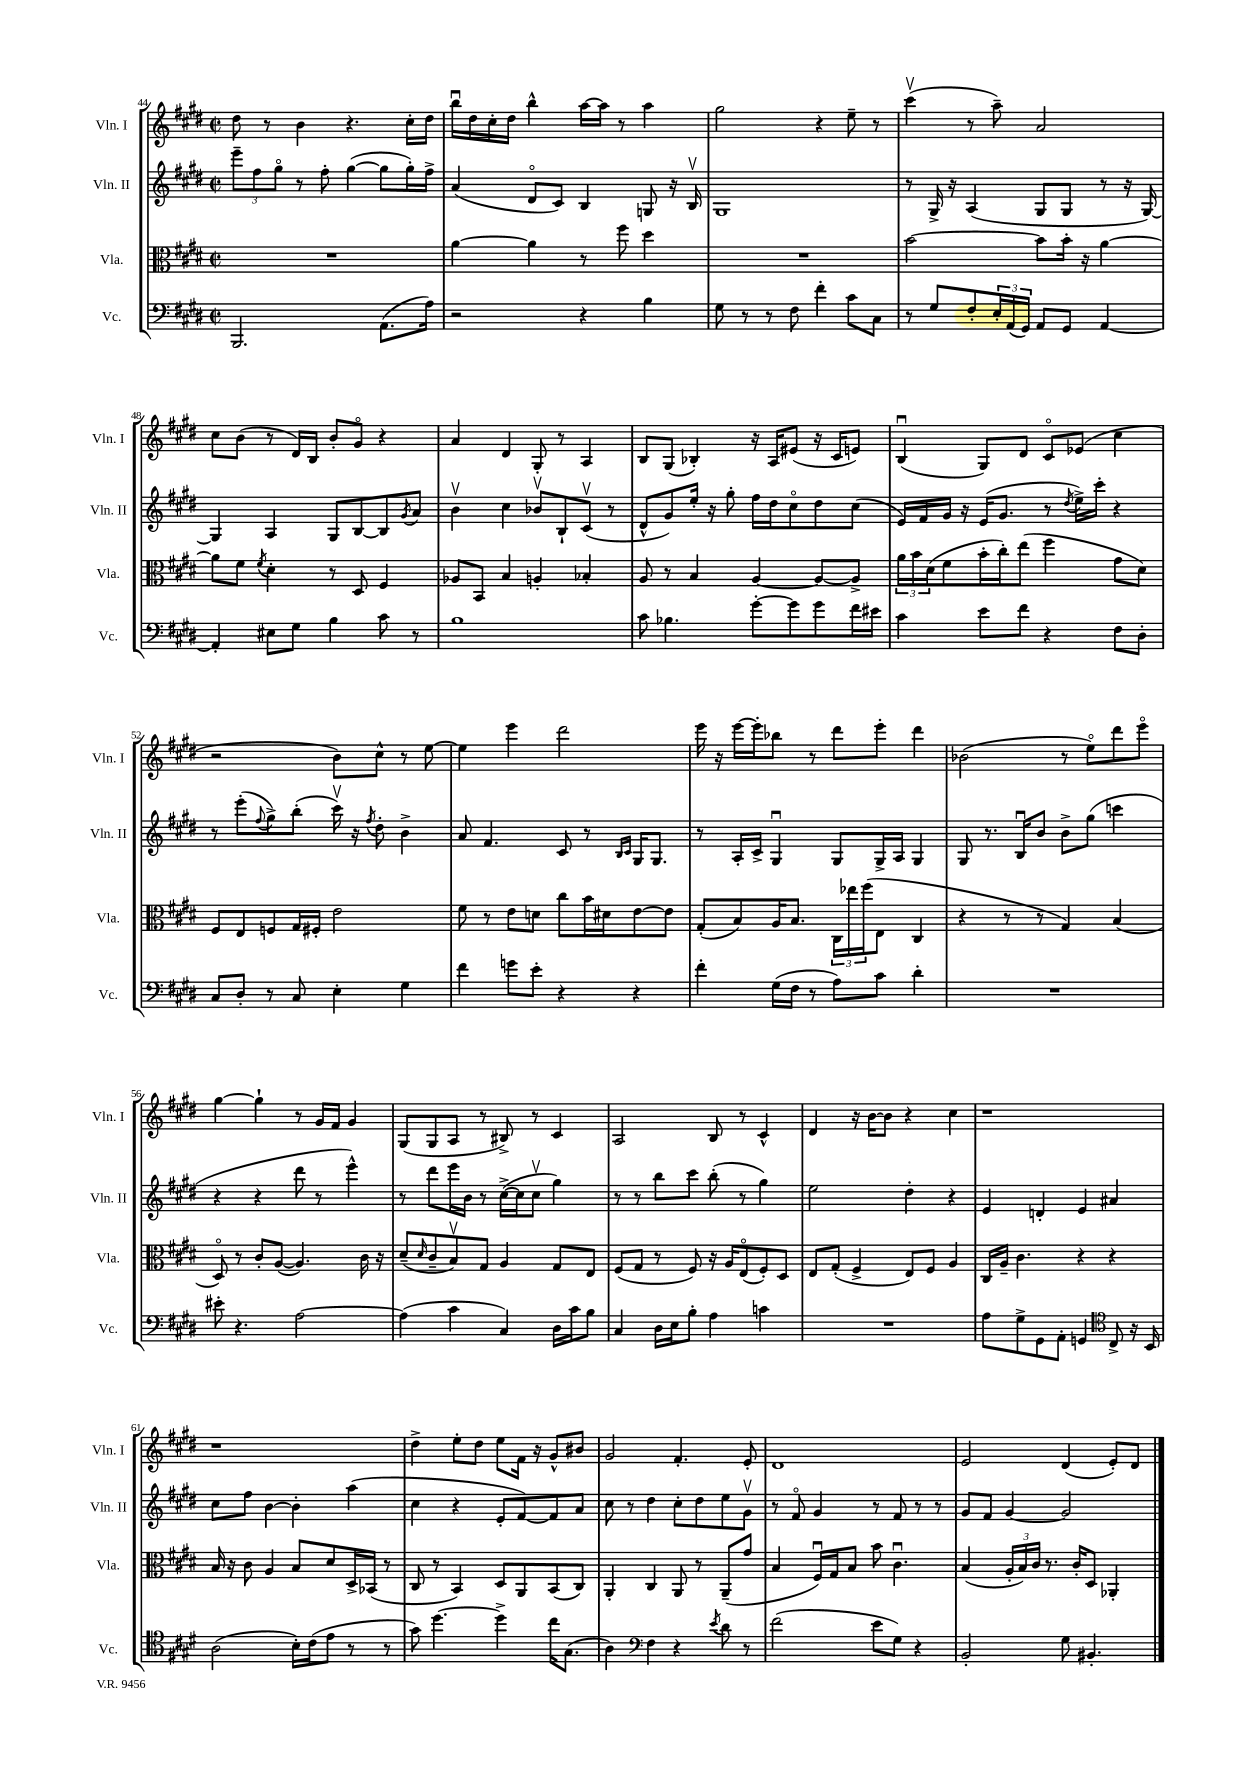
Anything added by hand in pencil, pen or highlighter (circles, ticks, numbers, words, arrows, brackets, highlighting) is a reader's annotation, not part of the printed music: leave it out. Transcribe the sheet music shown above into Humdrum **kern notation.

**kern	**kern	**kern	**kern
*part4	*part3	*part2	*part1
*staff4	*staff3	*staff2	*staff1
*I"Vc.	*I"Vla.	*I"Vln. II	*I"Vln. I
*I'Vc.	*I'Vla.	*I'Vln. II	*I'Vln. I
*clefF4	*clefC3	*clefG2	*clefG2
*k[f#c#g#d#]	*k[f#c#g#d#]	*k[f#c#g#d#]	*k[f#c#g#d#]
*M2/2	*M2/2	*M2/2	*M2/2
*met(c|)	*met(c|)	*met(c|)	*met(c|)
=44	=44	=44	=44
2.BBB/	1r	12eee~\L	8dd#\
.	.	12ff#\	.
.	.	.	8r
.	.	12gg#\J	.
.	.	8r	4b\
.	.	8ff#'\	.
.	.	([4gg#\	4.r
(8.AA\L	.	8gg#\L]	.
.	.	16gg#'\L)	16cc#'\LL
16A\Jk)	.	16ff#^\JJ	16dd#\JJ
=45	=45	=45	=45
2r	[4a\	(4a/	16bbu\LL
.	.	.	16dd#\
.	.	.	16cc#'\
.	.	.	16dd#\JJ
.	4a\]	8d#/L	4bb^^\
.	.	8c#/J)	.
4r	8r	4B/	[16aa\LL
.	.	.	16aa\JJ]
.	8ff#\	.	8r
4B\	4dd#\	8Gn/	4aa\
.	.	16r	.
.	.	16Bv/	.
=46	=46	=46	=46
8G#\	1r	1G#	2gg#\
8r	.	.	.
8r	.	.	.
8F#\	.	.	.
4f#'\	.	.	4r
8c#\L	.	.	8ee~\
8C#\J	.	.	8r
=47	=47	=47	=47
8r	[2b\	8r	(4ccc#v\
8G#/L	.	16G#^/	.
.	.	16r	.
8F#'/	.	(4A/	8r
24E'/L	.	.	8aa~\)
(24AA/	.	.	.
24GG#/JJ)	.	.	.
8AA/L	8b\L]	8G#/L	2a/
8GG#/J	16b'\Jk	8G#/J	.
.	16r	.	.
[4AA/	[4a\	8r	.
.	.	16r	.
.	.	[16G#/)	.
!!LO:LB:g=z
=48	=48	=48	=48
4AA'/]	8a\L]	4G#/]	8cc#\L
.	8f#\J	.	(8b\J
.	8qf#/	.	.
8E#X\L	4d#'\	4A/	8r
8G#\J	.	.	16d#/LL)
.	.	.	16B/JJ
4B\	8r	8G#/L	8b'/L
.	8D#/	[8B/	8g#/J
8c#\	4F#/	8B/]	4r
.	.	8qg#/	.
8r	.	8a/J	.
=49	=49	=49	=49
1B	8A-X/L	4bv\	4a/
.	8BB/J	.	.
.	4B/	4cc#\	4d#/
.	4An'/	8b-Xv/L	8G#'/
.	.	8B`/	8r
.	4B-X'/	(8c#v/J	4A/
.	.	8r	.
=50	=50	=50	=50
8c#\	8A/	8d#^^/L	8B/L
4.B-X\	8r	8g#/)	(8G#/J
.	4B/	16ee'/Jk	4B-X'/)
.	.	16r	.
.	.	8gg#'\	.
[8g#'\L	[4A/	16ff#\LL	16r
.	.	16dd#\J	16A/KL
8g#\]	.	8cc#\	(8e#X/J
8g#\	8A/L_	8dd#\	16r
.	.	.	16c#/KL
16f#\L	8A^/J]	(8cc#\J	8en/J)
16e#X\JJ	.	.	.
=51	=51	=51	=51
4c#\	24a\LL	16e/LL)	(4Bu/
.	24b\	.	.
.	.	16f#/	.
.	(24d#\J	.	.
.	8f#\	16g#/JJ	.
.	.	16r	.
8e\L	16b'\L	(16e/KL	8G#/L)
.	16cc#'\J)	8.g#/J	.
8f#\J	(8ee\J	.	8d#/J
4r	4ff#\	8r	8c#/L
.	.	8qdd#/	.
.	.	16ee^\LL)	(8e-X/J
.	.	16ccc#'\JJ	.
8F#\L	8g#\L	4r	4cc#\
8D#'\J	8d#\J)	.	.
!!LO:LB:g=z
=52	=52	=52	=52
8C#/L	8F#/L	8r	2r
8D#'/J	8E/	(8eee'\L	.
.	.	8qqff#/	.
8r	8Fn/	8gg#^\)	.
8C#/	16G#/L	(8bb'\J	.
.	16F#X'/JJ	.	.
4E'\	2e\	16ccc#v\)	8b\L)
.	.	16r	.
.	.	8qff#/	.
.	.	8dd#'\	8cc#^^\J
4G#\	.	4b^\	8r
.	.	.	[8ee\
=53	=53	=53	=53
4f#\	8f#\	8a/	4ee\]
.	8r	4.f#/	.
8gn\L	8e\L	.	4eee\
8e'\J	8dn\J	.	.
4r	8cc#\L	8c#/	2ddd#\
.	16b\L	8r	.
.	16d#X\J	.	.
.	.	16qqB/LL	.
.	.	16qqc#/JJ	.
4r	[8e\	16G#/KL	.
.	.	8.G#/J	.
.	8e\J]	.	.
=54	=54	=54	=54
4f#'\	(8G#'/L	8r	16eee\
.	.	.	16r
.	8B/)	16A'/LL	[16eee\LL
.	.	16c#^/JJ	16eee'\J]
(16G#\LL	16A/K	4G#u/	8bb-X\J
16F#\JJ	8.B/J	.	.
8r	.	.	8r
8A\L)	24C#\LL	8G#/L	8ddd#\L
.	24ee-X\	.	.
.	(24ff#\J	.	.
8c#\J	8E\J	16G#^/L	8eee'\J
.	.	16A/JJ	.
4d#'\	4C#/	4G#/	4ddd#\
=55	=55	=55	=55
1r	4r	8G#/	(2b-X\
.	.	8.r	.
.	8r	.	.
.	.	16Bu/KL	.
.	8r	8b/J	.
.	4G#/)	8b^\L	8r
.	.	(8gg#\J	8ee\L)
.	(4B/	4cccn\	8ddd#\
.	.	.	8eee\J
!!LO:LB:g=z
=56	=56	=56	=56
8e#X'\	8D#/)	4r	[4gg#\
4.r	8r	.	.
.	8c#'/L	4r	4gg#`\]
.	([8A/J	.	.
[2A\	4.A/])	8ddd#\	8r
.	.	8r	16g#/LL
.	.	.	16f#/JJ
.	.	4eee^^\)	4g#/
.	16c#\	.	.
.	16r	.	.
=57	=57	=57	=57
(4A\]	(8d#~/L	8r	(8G#/L
.	16qqd#/	.	.
.	8c#~/	8ddd#\L	8G#/
4c#\	8Bv/)	16eee\L	8A/J
.	.	16b\JJ	.
.	8G#/J	8r	8r
4C#/)	4A/	([16cc#^\LL	8B#X^/)
.	.	16cc#\J]	.
.	.	8cc#v\J	8r
16D#\LL	8G#/L	4gg#\)	4c#/
16c#\J	.	.	.
8B\J	8E/J	.	.
=58	=58	=58	=58
4C#/	(8F#/L	8r	2A/
.	8G#/J	8r	.
16D#\LL	8r	8bb\L	.
16E\J	.	.	.
8B'\J	8F#/)	8ccc#\J	.
4A\	16r	(8bb'\	8B/
.	16A/KL	.	.
.	(8E/	8r	8r
4cn\	8F#'/)	4gg#\)	4c#^^/
.	8D#/J	.	.
=59	=59	=59	=59
1r	8E/L	2ee\	4d#/
.	(8G#'/J	.	.
.	4F#^/	.	16r
.	.	.	[16b\KL
.	.	.	8b\J]
.	8E/L)	4dd#'\	4r
.	8F#/J	.	.
.	4A/	4r	4cc#\
=60	=60	=60	=60
8A\L	16C#/LL	4e/	1r
.	16A~/JJ	.	.
8G#^\	4.c#\	.	.
8GG#\	.	4dn'/	.
8AA'\J	.	.	.
4GGn/	4r	4e/	.
*clefC4	*	*	*
8C#^/	4r	4a#X/	.
16r	.	.	.
16BB/	.	.	.
!!LO:LB:g=z
=61	=61	=61	=61
(2A\	16B/	8cc#\L	1r
.	16r	.	.
.	8c#\	8ff#\J	.
.	4A/	[4b\	.
16B'\LL)	8B/L	4b'\]	.
(16c#\J	.	.	.
8e\J	8d#/	.	.
8r	16D#^/L	(4aa\	.
.	(16BB-X/JJ	.	.
8r	8r	.	.
=62	=62	=62	=62
8g#\)	8C#/	4cc#\	4dd#^\
[4.dd#\	8r	.	.
.	4BB/)	4r	8ee'\L
.	.	.	8dd#\J
4dd#^\]	8D#/L	8e'/L	8ee\L
.	8AA/	[8f#/)	16f#\Jk
.	.	.	16r
16cc#\KL	(8BB/	8f#/]	8g#^^/L
(8.G#\J	.	.	.
.	8C#/J)	8a/J	8b#X/J
=63	=63	=63	=63
4A\)	4AA'/	8cc#\	2g#/
.	.	8r	.
*clefF4	*	*	*
4F#\	4C#/	4dd#\	.
4r	8AA/	8cc#'\L	4.f#'/
.	8r	8dd#\	.
8qe/	.	.	.
8d#\	(8AA~/L	8ee\	.
8r	8g#/J	8g#v\J	8e'/
=64	=64	=64	=64
(2f#\	4B/	8r	1d#
.	.	8f#/	.
.	16F#u/LL)	4g#/	.
.	16G#/J	.	.
.	8B/J	.	.
8e\L	8b\	8r	.
8G#\J)	4.c#u\	8f#/	.
4r	.	8r	.
.	.	8r	.
=65	=65	=65	=65
2BB'/	(4B/	8g#/L	2e/
.	.	8f#/J	.
.	24A'/LL	[4g#/	.
.	24B/)	.	.
.	24c#/JJ	.	.
.	8.r	.	.
8G#\	.	2g#/]	(4d#/
.	16c#'/KL	.	.
4.BB#X'/	8D#/J	.	.
.	4AA-X'/	.	8e'/L)
.	.	.	8d#/J
==	==	==	==
*-	*-	*-	*-
